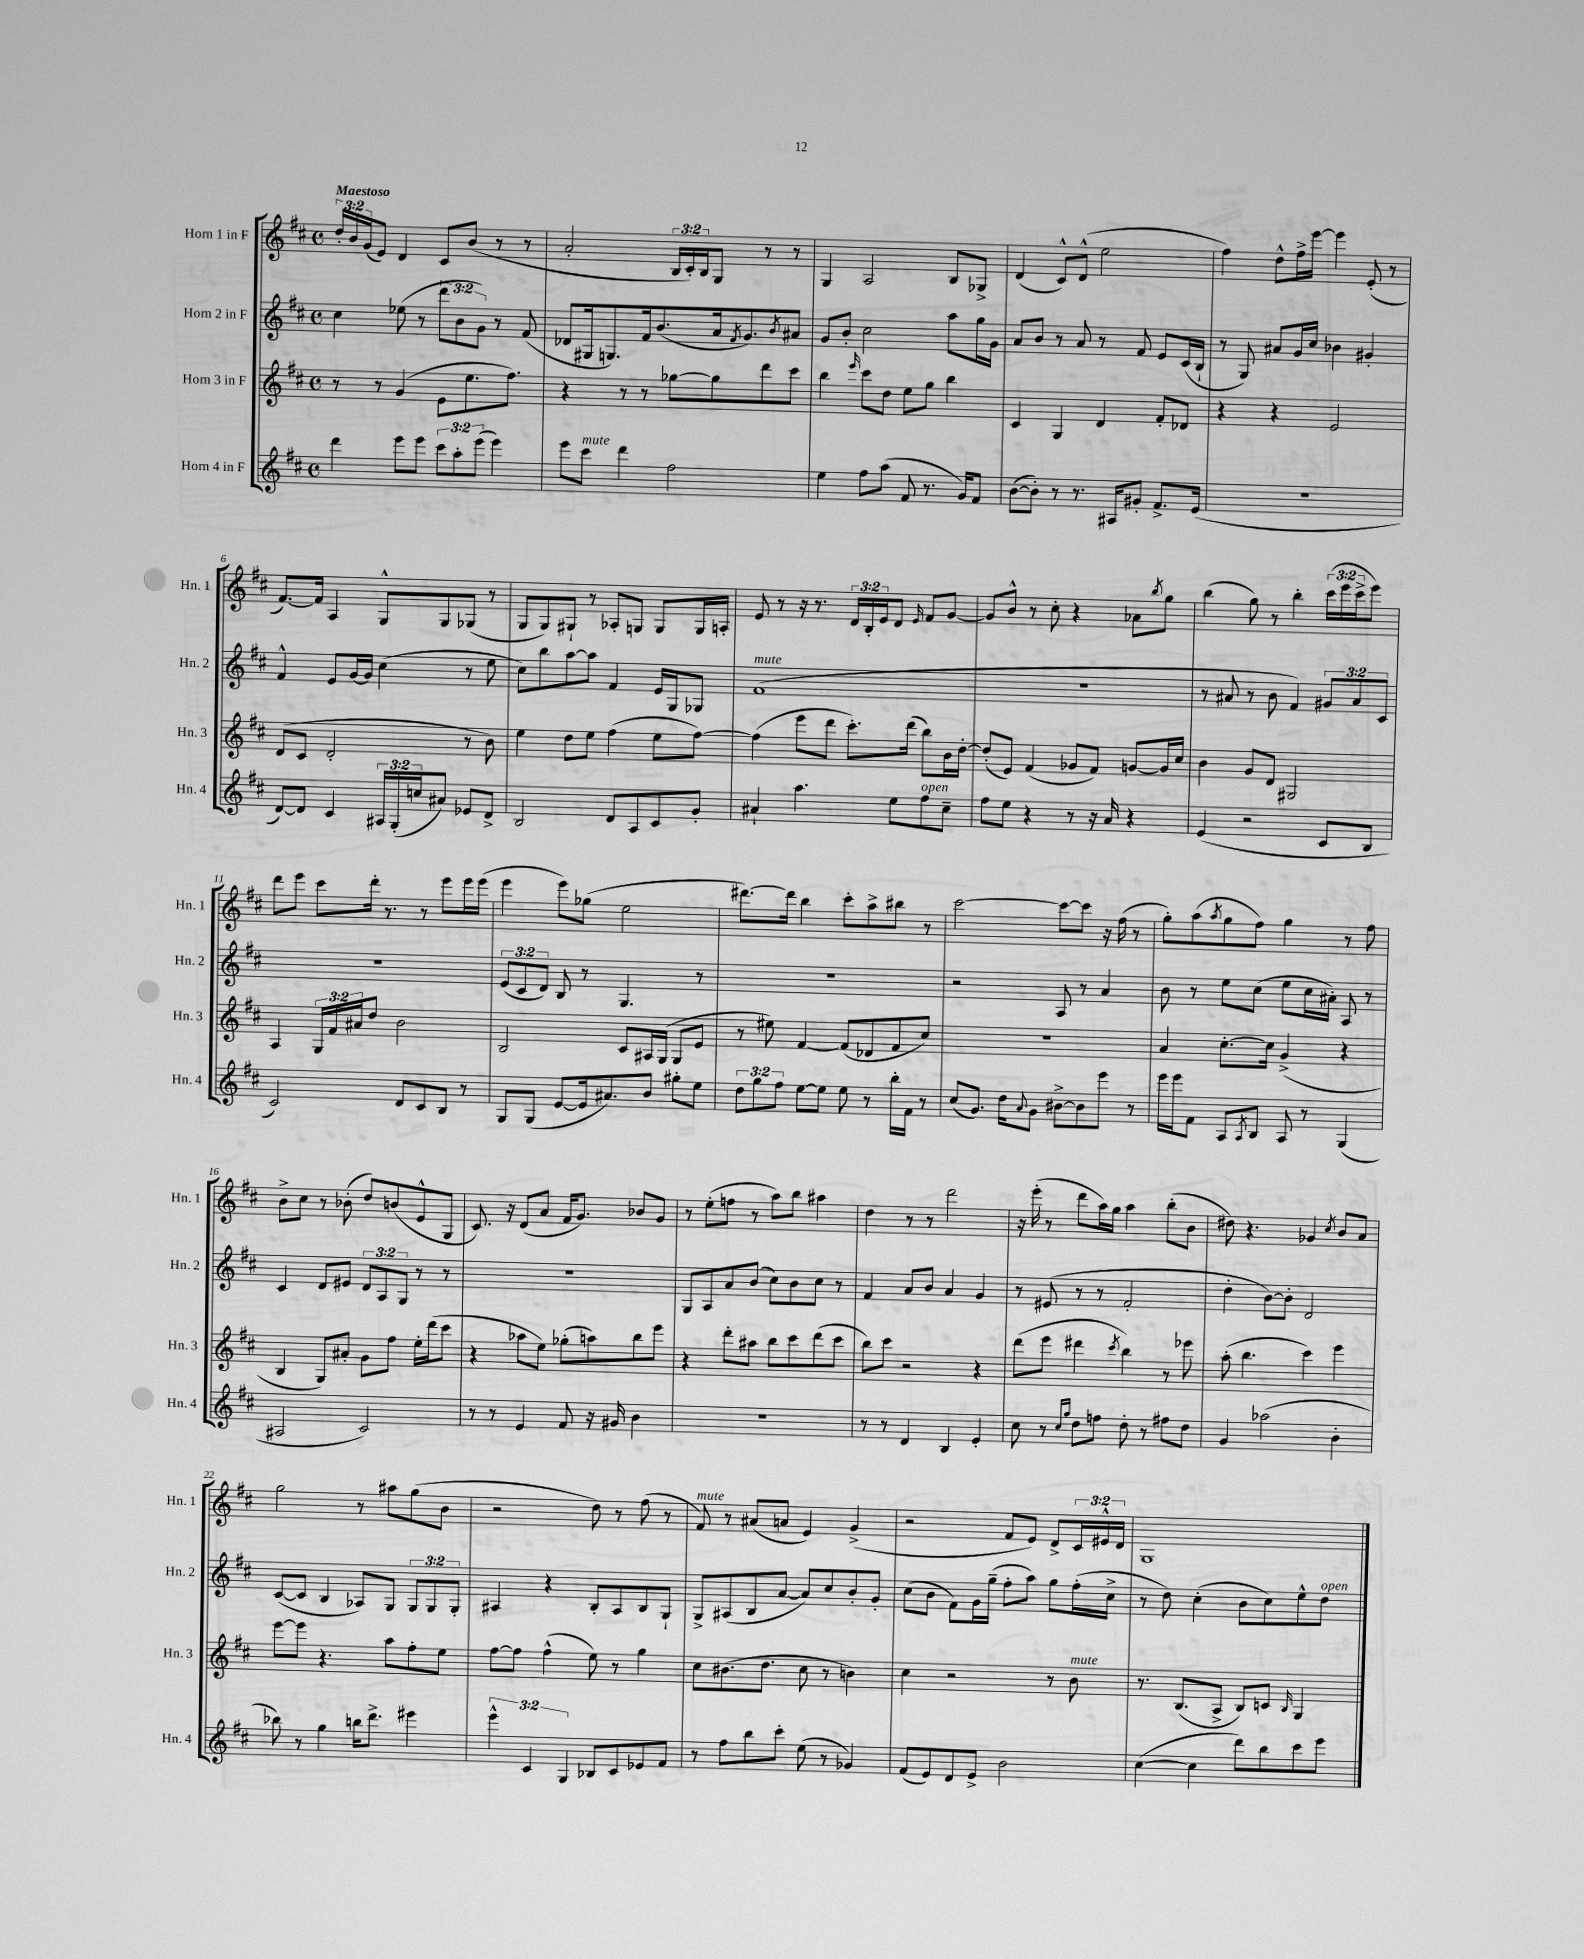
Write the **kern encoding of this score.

**kern	**kern	**kern	**kern
*part4	*part3	*part2	*part1
*staff4	*staff3	*staff2	*staff1
*I"Horn 4 in F	*I"Horn 3 in F	*I"Horn 2 in F	*I"Horn 1 in F
*I'Hn. 4	*I'Hn. 3	*I'Hn. 2	*I'Hn. 1
*clefG2	*clefG2	*clefG2	*clefG2
*k[f#c#]	*k[f#c#]	*k[f#c#]	*k[f#c#]
*M4/4	*M4/4	*M4/4	*M4/4
*met(c)	*met(c)	*met(c)	*met(c)
=1	=1	=1	=1
!	!	!	!LO:TX:a:B:t=Maestoso
4ddd\	8r	4cc#\	24dd'/LL
.	.	.	24b/
.	.	.	(24g/J
.	8r	.	8e/J)
8eee\L	(4g/	(8ee-X\	4d/
8eee\J	.	8r	.
12ccc#\L	8e\L	12ddd\L	8c#/L
12aa'\	.	12b\	.
.	8.ee\	.	(8b/J
(12eee\J	.	12g\J)	.
4eee\)	.	8r	8r
.	8.ff#\J)	.	.
.	.	(8f#/	8r
=2	=2	=2	=2
8eee\L	4r	8d-X/L	2a'/
!LO:TX:a:i:t=mute	!	!	!
8ccc#\J	.	16G#X/k	.
.	.	8.Gn/)	.
4ddd\	8r	.	.
.	8r	16f#/k	.
.	.	(8.b/	.
2ff#\	[8gg-X\L	.	24B/LL
.	.	.	24c#'/)
.	.	.	24B/J
.	8gg-\]	16a/k	8G/J
.	.	8qf#/	.
.	.	8.g/)	.
.	8ddd\	.	8r
.	.	8qb/	.
.	8ccc#\J	8a#X/J	8r
=3	=3	=3	=3
4ee\	4bb\	8g/L	4G/
.	.	8b'/J	.
.	16qqeee/	.	.
8ff#\L	8ccc#\L	2cc#\	2A/
(8aa\J	8dd\J	.	.
8f#/	8ee\L	.	.
8.r	8gg\J	.	.
.	4bb\	8aa\L	8B/L
16g/KL)	.	.	.
8f#/J	.	16gg\L	8G-X^/J
.	.	16g\JJ	.
=4	=4	=4	=4
([8b\L	4c#/	8a/L	(4d/
8b'\J])	.	8b/J	.
8r	4G/	8r	8c#^^/L)
8.r	.	8a/	(8d^^/J
.	4d/	8r	2ee\
16A#X/KL	.	.	.
8g#X'/J	.	8f#/	.
8.f#^/L	8f#'/L	8e/L	.
.	8d-X/J	(16c#/L	.
(16e/Jk	.	16B`/JJ	.
=5	=5	=5	=5
1r	4r	8r	4ff#\)
.	.	8G/)	.
.	4r	8a#X/L	8dd^^\L
.	.	16g/L	16ff#^\L
.	.	16cc#/JJ	[16eee\JJ
.	2e/	4b-X\	4eee\]
.	.	4g#X'/	(8e'/
.	.	.	8r
!!LO:LB:g=z
=6	=6	=6	=6
[8d/L)	(8d/L	4f#^^/	[8.f#/L)
8d/J]	8c#/J	.	.
.	.	.	16f#/Jk]
4c#/	2d'/	8e/L	4A/
.	.	[16g/L	.
.	.	16g/JJ]	.
24A#X/LL	.	(4cc#\	8G^^/L
(24G'/	.	.	.
24ccn/J	.	.	.
8a#X/J)	.	.	8G/
8e-X/L	8r	8r	(8G-X/J
8d^/J	8b\)	8ee\	8r
=7	=7	=7	=7
2B/	4ee\	8cc#\L)	8G/L
.	.	8bb\	8G/)
.	8dd\L	[8aa\	8G#X`/J
.	8ee\J	8aa\J]	8r
8d/L	(4ff#\	4f#/	8A-X'/L
8A/	.	.	8Gn/J
8c#/	8ee\L	16e/LL	8G/L
.	.	16G/J	.
8g'/J	[8ff#\J)	8G-X/J	16G/L
.	.	.	16An'/JJ
=8	=8	=8	=8
!	!	!LO:TX:a:i:t=mute	!
4a#X`/	(4ff#\]	(1f#	8e/
.	.	.	8r
4.aa\	8eee\L	.	16r
.	.	.	8.r
.	8ddd\J	.	.
.	8.ccc#'\L)	.	24d/LL
.	.	.	24B'/
.	.	.	24e/J
8ee\L	.	.	8d/J
.	(16ddd\Jk	.	.
.	.	.	16qqe/
!LO:TX:a:i:t=open	!	!	!
8ff#\	8bb\L)	.	8f#/L
8cc#~\J	16b\L	.	[8g/J
.	[16dd'\JJ	.	.
=9	=9	=9	=9
8ff#\L	(8dd'/L]	1r	8g/L]
8ee\J	8e/J)	.	8b^^/J
4r	(4f#/	.	8r
.	.	.	8cc#'\
8r	8g-X/L	.	4r
16r	8f#/J)	.	.
16a/	.	.	.
4r	[8gn/L	.	8a-X\L
.	.	.	8qbb/
.	16g/L]	.	8gg\J
.	16cc#/JJ	.	.
=10	=10	=10	=10
(4e/	4b\	8r	(4bb\
.	.	8a#X/	.
2r	8g/L	8r	8gg\)
.	8d/J	8b\	8r
.	2G#X/	4f#/)	4bb'\
8c#/L	.	12g#X/L	(24ccc#\LL
.	.	.	24eee\
.	.	12a#/	24ccc#^\J
8B/J	.	.	8eee\J)
.	.	12c#/J	.
!!LO:LB:g=z
=11	=11	=11	=11
2c#/)	4A/	1r	8ddd\L
.	.	.	8eee\J
.	24G/LL	.	8ccc#\L
.	24f#/	.	.
.	24a#X/J	.	.
.	8dd/J	.	16ddd'\Jk
.	.	.	8.r
8d/L	2b\	.	.
8c#/	.	.	8r
8B/J	.	.	8eee\L
8r	.	.	16eee\L
.	.	.	(16eee\JJ
=12	=12	=12	=12
8G/L	2B/	(12e/L	4eee\
.	.	12c#/	.
(8G/J	.	.	.
.	.	12d/J)	.
[8e/L	.	8B/	8eee\L)
16e/k]	.	8r	(8gg-X\J
8.a#X/)	.	.	.
.	8c#/L	4.G/	2ee\
8b/J	16A#X/L	.	.
.	(16G/JJ	.	.
8gg#X'\L	8G/L	.	.
8ee\J	8e/J	8r	.
=13	=13	=13	=13
12dd\L	8r	1r	[8.ddd#X\L)
12gg\	.	.	.
.	8ee#X\)	.	.
12ff#\J	.	.	.
.	.	.	16ddd#\Jk]
[8ee\L	[4f#/	.	4bb\
8ee\J]	.	.	.
8ee\	(8f#/L]	.	8ccc#'\L
8r	8d-X/	.	8aa^\
16bb'\LL	8f#/	.	8bb#X\J
16f#\JJ	.	.	.
8r	8cc#/J)	.	8r
=14	=14	=14	=14
(8cc#/L	1r	2r	[2ccc#\
8.g/J)	.	.	.
16dd\KL	.	.	.
8qqa/	.	.	.
8g\J	.	.	.
[8b#X^\L	.	8A/	8ccc#\L_
8b#\]	.	8r	8ccc#\J]
8eee\J	.	4a/	16r
.	.	.	(16ff#\
8r	.	.	8r
=15	=15	=15	=15
16eee\LL	4a/	8b\	8gg'\L)
16eee\J	.	.	.
8f#\J	.	8r	(8aa\
.	.	.	8qaa/
8A/L	[8.cc#'\L	8ee\L	8gg\
8qA/	.	.	.
8B/J	.	(8cc#\J	8ff#\J)
.	16cc#\Jk]	.	.
8A/	(4g^/	8ee\L	4gg\
8r	.	16cc#\L	.
.	.	16a#X'\JJ)	.
(4G/	4r	8A/	8r
.	.	8r	8ff#\
!!LO:LB:g=z
=16	=16	=16	=16
2A#X/	4B/	4c#/	8b^\L
.	.	.	8cc#\J
.	8G/L)	8d/L	8r
.	8a#X'/J	8e#X/J	(8b-X'\
2c#/)	8g\L	12d/L	8dd/L)
.	.	12A/	.
.	8ff#\J	.	(8bn/
.	.	12G/J	.
.	16ee'\LL	8r	8e^^/
.	(16ddd\J	.	.
.	8ccc#\J	8r	8G/J
=17	=17	=17	=17
8r	4r	1r	8.c#/)
8r	.	.	.
.	.	.	16r
4e/	8aa-X\L	.	(8d/L
.	8ee\J)	.	8a/J
8f#/	(8gg-X'\L	.	16f#/KL
.	.	.	8.g/J)
16r	8aan\)	.	.
16g#X/	.	.	.
4b\	8bb\	.	8b-X/L
.	8eee\J	.	8g/J
=18	=18	=18	=18
1r	4r	8G/L	8r
.	.	8A/	(8ee'\L
.	8ddd'\L	8a/	8ffn\J
.	8aa#X\J	(8b/J	8r
.	8bb\L	8cc#\L)	8aa\L)
.	8ccc#\	8b\	8bb\J
.	(8ddd\	8cc#\J	4aa#X\
.	8ccc#\J	8r	.
=19	=19	=19	=19
8r	8bb\L)	4f#/	4dd\
8r	8ccc#\J	.	.
4d/	2r	8a/L	8r
.	.	8b/J	8r
4B/	.	4a/	2ddd\
4e'/	4r	4g/	.
=20	=20	=20	=20
8cc#\	(8ddd\L	8r	16r
.	.	.	(16eee'\
8r	8eee\J	(8e#X/	8r
16qqcc#/LL	.	.	.
16qqgg/JJ	.	.	.
8dd\L	4ddd#X\	8r	8ddd\L
8ffn\J	.	8r	16aa\L)
.	.	.	16gg\JJ
.	8qccc#/	.	.
8dd'\	4bb\)	2f#'/	4aa\
8r	.	.	.
8ff#X\L	8r	.	(8bb'\L
8dd\J	8eee-X\	.	8b\J
=21	=21	=21	=21
4g/	(8aa'\	4dd'\	8dd#X\)
.	4.bb\	.	4.r
(2aa-X\	.	[8b\L)	.
.	.	8b'\J]	.
.	4ccc#\)	2d/	4g-X/
.	.	.	8qcc#/
4b'\	4eee\	.	8b/L
.	.	.	8a/J
!!LO:LB:g=z
=22	=22	=22	=22
8bb-X\)	[8eee\L	([8c#/L	2gg\
8r	8eee\J]	8c#/J]	.
4gg\	4.r	4B/	.
16bbn\KL	.	8A-X/L)	8r
8.ddd^\J	.	.	.
.	8aa\L	8G/J	8aa#X\L
4eee#X\	8ff#'\	12G/L	(8gg\
.	.	12G/	.
.	8ee\J	.	8b\J
.	.	12G'/J	.
=23	=23	=23	=23
6eee^^\	[8ff#\L	4A#X/	2r
.	8ff#\J]	.	.
6c#/	.	.	.
.	(4ff#^^\	4r	.
6G/	.	.	.
8B-X/L	8ee\)	8B'/L	8dd\)
8c#/	8r	8A#/	8r
8e-X/	4gg\	8B/	(8ff#\
8f#/J	.	8G`/J	8r
=24	=24	=24	=24
!	!	!	!LO:TX:a:i:t=mute
8r	8cc#\L	8G^/L	8f#/)
8ff#\L	(8.b#X\	(8A#X/	8r
8bb\	.	8B/	(8a#X/L
.	8.dd\J	.	.
8ccc#'\J	.	[8a/J	8an/J
(8ee\	8cc#\	8a/L])	4e/)
8r	8r	8cc#/	.
4g-X/)	4bn\)	8b'/	(4g^/
.	.	8g'/J	.
=25	=25	=25	=25
(8f#/L	4cc#\	(8cc#\L	2r
8e/)	.	8b\J	.
8d/	2r	8f#\L)	.
8e^/J	.	16g\L	.
.	.	(16gg~\JJ	.
2b\	.	8ff#'\L	8f#/L
.	.	8aa\J)	8e/J)
.	8r	8gg\L	8d^/L
!	!LO:TX:a:i:t=mute	!	!
.	8b\	(16ff#'\L	24c#/L
.	.	.	24e#X^^/
.	.	16cc#^\JJ	.
.	.	.	24d/JJ
=26	=26	=26	=26
([4cc#\	8.r	8r	1G
.	.	8dd\)	.
.	(8.B/L	.	.
4cc#\]	.	(4cc#'\	.
.	8A^/J	.	.
8ddd\L)	8B/L)	8b\L	.
8bb\	8cn/J	8cc#\)	.
.	16qqB/	.	.
8ccc#\	4G/	8ee^^\	.
!	!	!LO:TX:a:i:t=open	!
8eee\J	.	8dd\J	.
==	==	==	==
*-	*-	*-	*-
